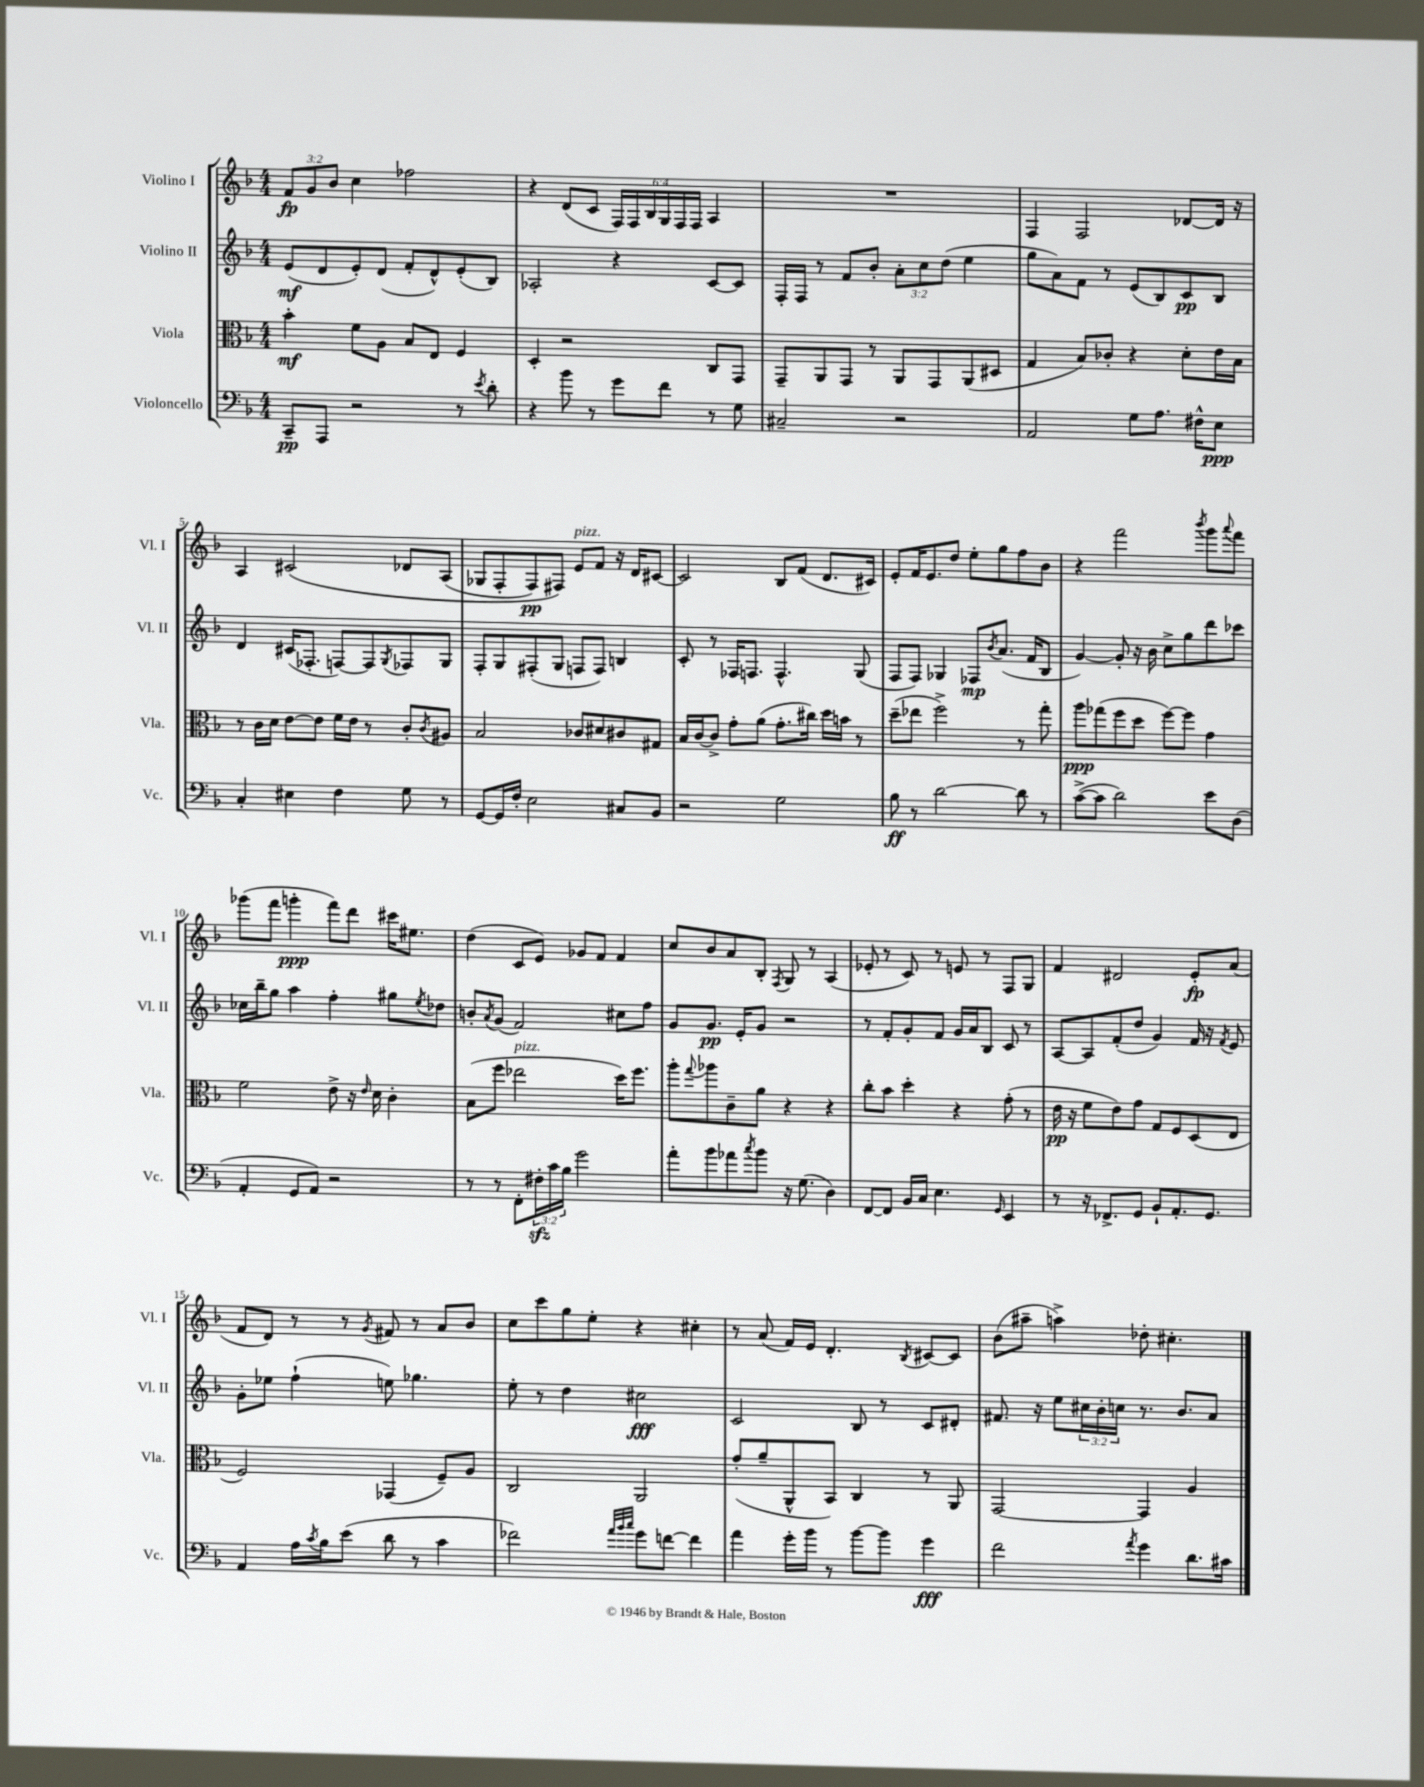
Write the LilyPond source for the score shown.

<<
\new StaffGroup <<
\new Staff = "s0" \with { instrumentName = "Violino I" shortInstrumentName = "Vl. I" } {
    \clef treble \key f \major \numericTimeSignature \time 4/4 \override Staff.TupletNumber.text = #tuplet-number::calc-fraction-text
    \tuplet 3/2 { f'8\fp g'8 bes'8 } c''4 fes''2 |
    r4 d'8( c'8 \tuplet 6/4 { f16) f16 bes16 g16 f16 f16 } a4 |
    R1 |
    f4 f2 des'8~ des'16 r16 |
    a4 cis'2\( des'8 a8( |
    ges8 f8-. f8\pp) fis8\) e'8^\markup { \italic "pizz." } f'8 r16 d'16 cis'8~ |
    cis'2 bes8 f'8( d'8. cis'16) |
    e'8-. f'16 e'8. d''8 e''8-. g''8 f''8 bes'8 |
    r4 f'''2 \acciaccatura { bes'''8 } g'''8 \appoggiatura { a'''8 } f'''8 |
    ges'''8( f'''8 g'''4-.\ppp f'''8) d'''8 cis'''16 eis''8. |
    d''4( c'8 e'8) ges'8 f'8 f'4 |
    c''8 bes'8 a'8 bes8-. \acciaccatura { f8 } g8 r8 a4( |
    ees'8-. r8 c'8) r8 e'8 r8 f8 g8 |
    f'4 dis'2 e'8-.\fp a'8( |
    f'8 d'8) r8 r8 \acciaccatura { g'8 } fis'8 r8 a'8 bes'8 |
    c''8 c'''8 g''8 e''8-. r4 cis''4-. |
    r8 a'8( f'16) e'16 d'4.-. \acciaccatura { bes8 } cis'8~ cis'8 |
    bes'8( ais''8-- a''4->) des''8-. cis''4.-. \bar "|." |
}
\new Staff = "s1" \with { instrumentName = "Violino II" shortInstrumentName = "Vl. II" } {
    \clef treble \key f \major \numericTimeSignature \time 4/4 \override Staff.TupletNumber.text = #tuplet-number::calc-fraction-text
    e'8\mf( d'8 e'8-.) d'8( f'8-. d'8-^) e'8-.( bes8) |
    aes2-. r4 c'8~ c'8 |
    f16-. f16 r8 f'8 bes'8-. \tuplet 3/2 { a'8-. c''8 d''8( } e''4 |
    g''8 a'8) f'8 r8 e'8( bes8) c'8\pp bes8 |
    d'4 cis'16( fes8.-. f8~) f8 \acciaccatura { g8 } fes8 g8 |
    f8-. g8 fis8-.( g8 f8 f8) b4 |
    c'8-. r8 fes16 f8. f4.-^ g8( |
    f8 f8) ges4 fes8\mp \acciaccatura { bes'8 } a'8.( f'16 bes8 |
    g'4~) g'8-. r16 bes'16 c''8-> g''8 d'''8 ces'''8 |
    ces''16 bes''16-- g''8 a''4 f''4-. gis''8 \acciaccatura { e''8 } des''8 |
    b'8-. \acciaccatura { a'8 } g'8( f'2) cis''8 f''8 |
    g'8 g'8.\pp e'16-. g'8 r2 |
    r8 f'8-. g'8-. f'8 g'16 a'16 bes8 c'8 r8 |
    a8~ a8 f'8-.( d''8 g'4) f'16 r16 \acciaccatura { f'8 } e'8 |
    g'8-. ees''8 f''4-!( e''8) ges''4. |
    e''8-. r8 d''4 cis''2\fff |
    c'2 bes8 r8 c'8 dis'8-. |
    fis'8. r16 e''8 \tuplet 3/2 { cis''16 bes'16-. c''16 } r8. bes'8. a'8 \bar "|." |
}
\new Staff = "s2" \with { instrumentName = "Viola" shortInstrumentName = "Vla." } {
    \clef alto \key f \major \numericTimeSignature \time 4/4
    bes'4-.\mf f'8 a8 bes8 e8 f4 |
    d4-. r2 c8 g,8 |
    g,8-- a,8 g,8 r8 a,8 g,8 a,8( dis8 |
    g4 bes8) ces'8-. r4 d'8-. e'16 bes16 |
    r8 c'16 d'16 e'8~ e'8 f'16 e'16 r8 c'8-. \acciaccatura { c'8 } ais8 |
    bes2 ces'8 dis'8 cis'8 gis8 |
    bes16 c'16~ c'8-> g'8-. a'8( g'8.-. cis''16) d''16 b'16 r8 |
    d''8--( ees''8 f''2->) r8 g''8-. |
    a''8\ppp ges''8( f''8 d''8 f''8~) f''8 g'4 |
    f'2 e'8-> r16 \grace { e'16 } d'16 c'4-. |
    bes8( f''8 ees''2^\markup { \italic "pizz." } d''16) f''8. |
    a''8-. \appoggiatura { g''8 } aes''8 c'8-- a'8 r4 r4 |
    c''8-. bes'8 d''4-. r4 g'8-.( r8 |
    e'16\pp r16 f'8 e'8) g'8 g8 f8 d8( e8 |
    f2) ges,4( f8--) a8 |
    c2 a,2 |
    g'8-.( a'8-- a,8-^ bes,8) c4 r8 a,8 |
    g,2~ g,4 a4 \bar "|." |
}
\new Staff = "s3" \with { instrumentName = "Violoncello" shortInstrumentName = "Vc." } {
    \clef bass \key f \major \numericTimeSignature \time 4/4 \override Staff.TupletNumber.text = #tuplet-number::calc-fraction-text
    c,8--\pp a,,8 r2 r8 \acciaccatura { e'8 } d'8-. |
    r4 bes'8 r8 g'8 f'8 r8 g8 |
    cis2-- r2 |
    a,2 g8 a8. fis16-^ e8\ppp |
    c4-. eis4 f4 g8 r8 |
    g,8~ g,16 f16-. e2 cis8 bes,8 |
    r2 g2 |
    bes8\ff r8 d'2~ d'8 r8 |
    c'8~->( c'8 d'2) e'8 d8( |
    a,4-. g,8 a,8) r2 |
    r8 r8 f,8-. \tuplet 3/2 { fis16-.\sfz c'16 bes16 } g'2 |
    a'8-. bes'8 aes'8 \acciaccatura { c''8 } bes'8 r16 g8.( d4) |
    f,8~ f,8 bes,16 c16 e4. \grace { g,16 } e,4 |
    r8 r16 fes,8.-> g,8 bes,8-! a,8.-. g,8. |
    a,4 a16 \acciaccatura { c'8 } bes16 e'8( d'8 r8 c'4 |
    fes'2) \grace { a'32 bes'32 c''32 } g'8 f'8~ f'4 |
    a'4 g'16-. bes'16 r8 bes'8~ bes'8 g'4\fff |
    f'2 \acciaccatura { a'8 } g'4 d'8. cis'16 \bar "|." |
}
>>
>>
